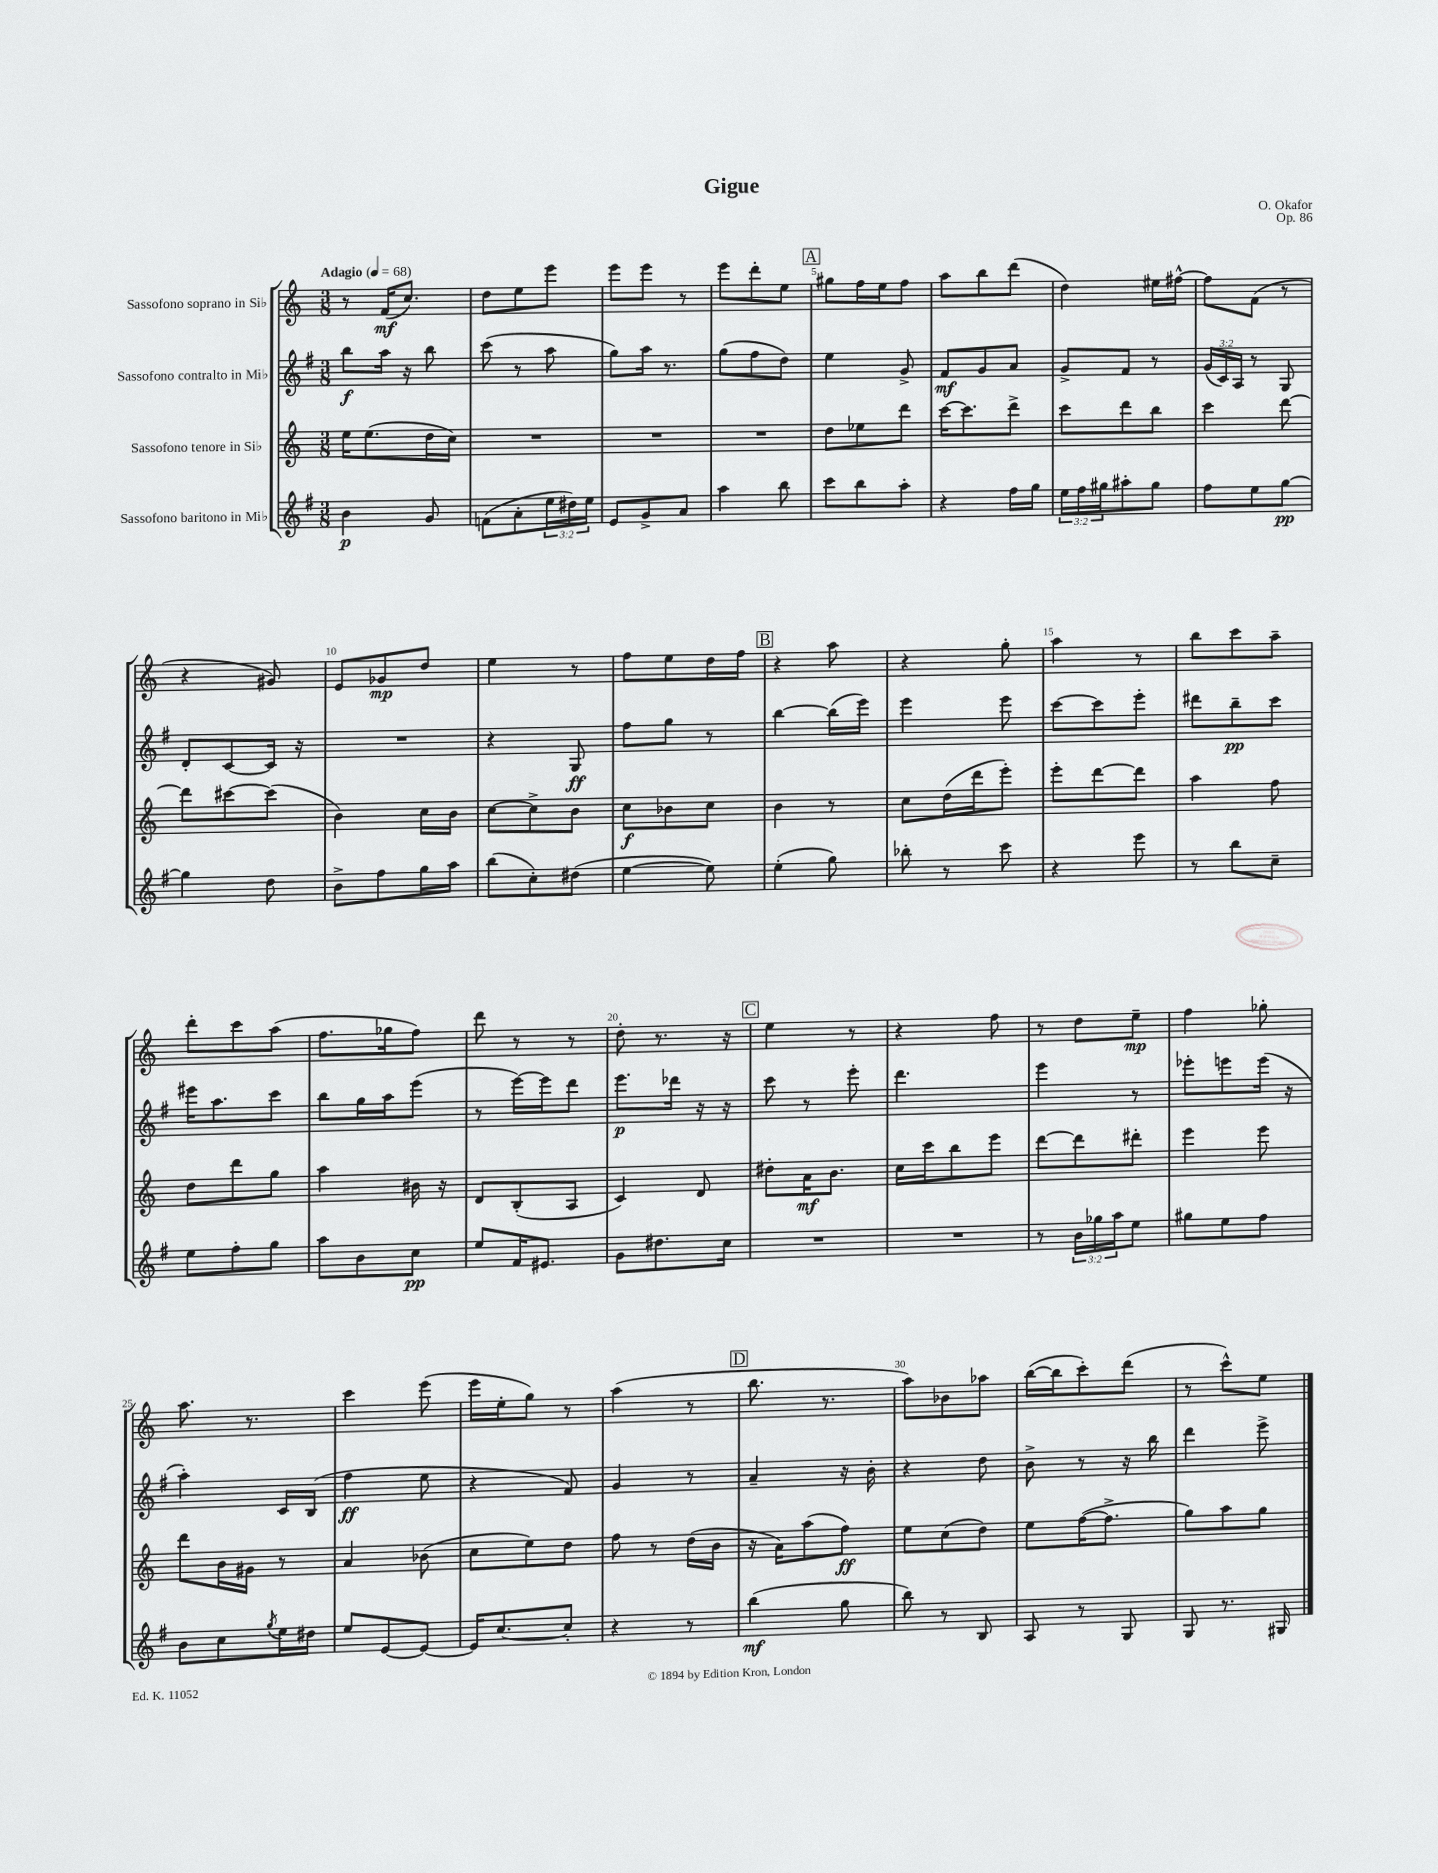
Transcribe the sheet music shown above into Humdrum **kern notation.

**kern	**kern	**kern	**kern
*staff4	*staff3	*staff2	*staff1
*clefG2	*clefG2	*clefG2	*clefG2
*k[f#]	*k[]	*k[f#]	*k[]
*M3/8	*M3/8	*M3/8	*M3/8
*MM68	*MM68	*MM68	*MM68
4b	16ee	8bb	8r
.	(8.ee	.	.
.	.	16aa	(16f
.	.	16r	8.cc)
8g	16dd	8bb	.
.	16cc)	.	.
=	=	=	=
(8f	4.r	(8ccc	8dd
8a'	.	8r	8ee
24ee	.	8aa	8eee
24dd#)	.	.	.
24ee	.	.	.
=	=	=	=
8e	4.r	8gg)	8eee
8g^	.	16aa	8eee
.	.	8.r	.
8a	.	.	8r
=	=	=	=
4aa	4.r	(8gg	8eee
.	.	8ff#	8ddd'
8bb	.	8dd)	8ee
=	=	=	=
8ccc	8dd	4ee	8gg#
8bb	8ee-	.	16ff
.	.	.	16ee
8aa'	8ddd	8g^	8ff
=	=	=	=
4r	[16ccc	8f#	8aa
.	8.ccc]	.	.
.	.	8g	8bb
16ff#	8ddd^	8a	(8ddd
16gg	.	.	.
=	=	=	=
24ee	8ccc	8g^	4dd)
24ff#	.	.	.
24gg#	.	.	.
8aa#'	8ddd	8f#	.
8gg#	8bb	8r	16ee#
.	.	.	[16ff#^^
=	=	=	=
8ff#	4ccc	(24g	8ff#]
.	.	24c)	.
.	.	24A	.
8ee	.	8r	(8f
[8gg	[8ddd	8G	8r
=	=	=	=
4gg]	8ddd]	8d'	4r
.	[8ccc#	[8c	.
8dd	(8ccc#]	16c]	8g#)
.	.	16r	.
=	=	=	=
8b^	4b)	4.r	8e
8ff#	.	.	8g-
16gg	16cc	.	8dd
16aa	16b	.	.
=	=	=	=
(8bb	[8cc	4r	4ee
8cc')	8cc^]	.	.
(8dd#	8b	8G	8r
=	=	=	=
[4ee	8cc	8ff#	8ff
.	8b-	8gg	8ee
8ee])	8cc	8r	16dd
.	.	.	16ff
=	=	=	=
(4ee'	4b	[4bb	4r
8gg)	8r	(16bb]	8aa
.	.	16eee)	.
=	=	=	=
8bb-'	8cc	4eee	4r
8r	(16dd	.	.
.	16ddd	.	.
8ccc	8eee')	8eee	8gg'
=	=	=	=
4r	8eee'	[8ccc	4aa
.	[8ddd	8ccc]	.
8eee	8ddd]	8eee'	8r
=	=	=	=
8r	4aa	8ddd#	8bb
8bb	.	8bb~	8ccc
8cc~	8ff	8ccc	8aa~
=	=	=	=
8ee	8dd	16eee#	8ddd'
.	.	8.aa	.
8ff#'	8ddd	.	8ccc
8gg	8gg	8ccc	(8aa
=	=	=	=
8aa	4aa	8bb	8.ff
8b	.	16gg	.
.	.	16aa	16gg-
8cc	16b#	(8eee	8ff)
.	16r	.	.
=	=	=	=
8ee	8d	8r	8ddd
16f#	(8B'	[16eee)	8r
8.e#	.	16eee]	.
.	8A	8ddd	8r
=	=	=	=
8g	4c)	8.eee	8dd'
8.dd#	.	.	8.r
.	.	16ddd-	.
.	8d	16r	.
16cc	.	16r	16r
=	=	=	=
4.r	8dd#'	8ccc	4ee
.	16a	8r	.
.	8.b	.	.
.	.	8eee'	8r
=	=	=	=
4.r	16cc	4.ddd	4r
.	16ccc	.	.
.	8bb	.	.
.	8eee	.	8ff
=	=	=	=
8r	[8ddd	4eee	8r
24b	8ddd]	.	8dd
24gg-	.	.	.
24aa	.	.	.
8ee	8ddd#'	8r	8ee~
=	=	=	=
8gg#	4eee	8eee-'	4ff
8ee	.	8eee	.
8ff#	8eee	(16eee	8gg-'
.	.	16r	.
=	=	=	=
8b	8ddd	4aa')	8.aa
8cc	16b	.	.
.	16g#	.	8.r
8qgg	.	.	.
16ee	8r	16c	.
16dd#	.	(16B	.
=	=	=	=
8ee	4a	4ff#	4ccc
[8e	.	.	.
8e_	(8b-	8ee	(8eee
=	=	=	=
16e]	8cc	4r	16eee
[8.cc	.	.	16ee'
.	8ee)	.	8gg)
8cc']	8dd	8f#)	8r
=	=	=	=
4r	8ff	4g	(4aa
.	8r	.	.
8r	(16dd	8r	8r
.	16b	.	.
=	=	=	=
(4bb	16r	4a~	8.bb
.	16a)	.	.
.	(8aa	.	.
.	.	.	8.r
8gg	8ff)	16r	.
.	.	16b'	.
=	=	=	=
8bb)	8ee	4r	8aa)
8r	(8cc	.	8b-
8B	8dd)	8dd	8aa-
=	=	=	=
8A	8ee	8b^	([16bb
.	.	.	16bb]
8r	([16ff	8r	8ccc')
.	8.ff^]	.	.
8G	.	16r	(8ddd
.	.	16bb	.
=	=	=	=
8G	8gg)	4ddd	8r
8.r	8aa	.	8ccc^^)
.	8gg	8eee^	8ee
16G#	.	.	.
==	==	==	==
*-	*-	*-	*-
